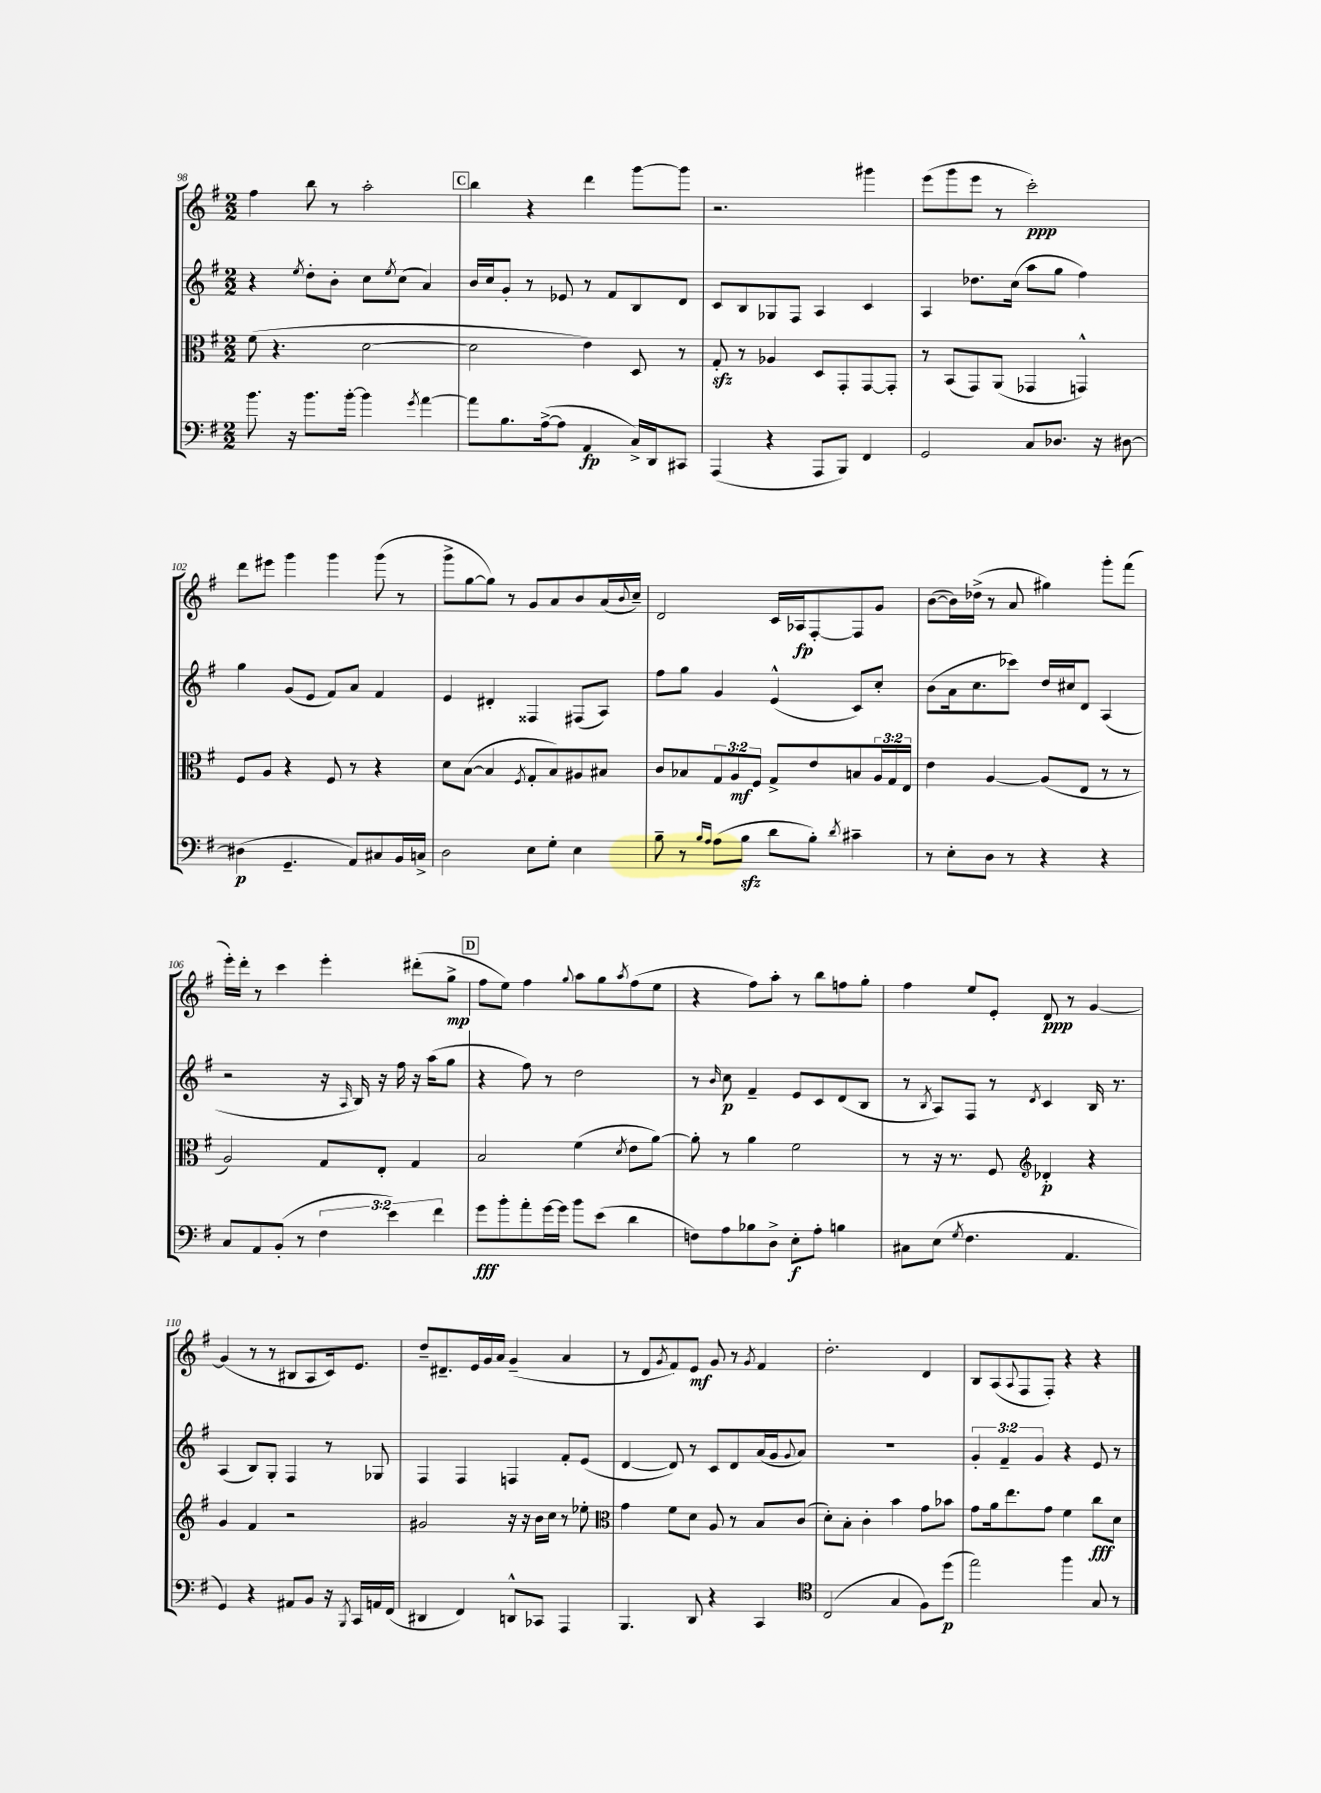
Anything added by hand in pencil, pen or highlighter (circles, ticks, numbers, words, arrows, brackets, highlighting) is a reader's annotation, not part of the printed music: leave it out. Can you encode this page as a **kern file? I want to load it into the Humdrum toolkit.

**kern	**kern	**kern	**kern
*staff4	*staff3	*staff2	*staff1
*clefF4	*clefC3	*clefG2	*clefG2
*k[f#]	*k[f#]	*k[f#]	*k[f#]
*M2/2	*M2/2	*M2/2	*M2/2
8.b	(8f#	4r	4ff#
.	4.r	.	.
16r	.	.	.
.	.	8qee	.
8.b	.	8dd'	8bb
.	.	8b'	8r
[16b'	.	.	.
4b]	[2d	8cc	2aa'
.	.	8qee	.
.	.	(8cc	.
8qg	.	.	.
[4a	.	4a)	.
=	=	=	=
8a]	2d]	16b	4bb
.	.	16cc	.
8.B	.	8g'	.
.	.	8r	4r
([16A^	.	.	.
8A]	.	8e-	.
4AA	4e)	8r	4ddd
.	.	8f#	.
16C^)	8D	8B	[8ggg
16DD	.	.	.
8CC#	8r	8d	8ggg]
=	=	=	=
(4AAA	8G'	8c	2.r
.	8r	8B	.
4r	4A-	8G-	.
.	.	8F#	.
8AAA	8D	4A	.
8BBB)	8GG'	.	.
4FF#	[8GG	4c	4ggg#
.	8GG']	.	.
=	=	=	=
2GG	8r	4A	(8eee
.	(8BB	.	8ggg
.	8GG)	8.dd-	8eee
.	(8AA	.	8r
.	.	(16cc	.
8C	4GG-	8aa	2ccc')
8.D-	.	8gg	.
.	4GG^^)	4ff#)	.
16r	.	.	.
[8D#	.	.	.
=	=	=	=
(4D#]	8F#	4gg	8ddd
.	8A	.	8eee#
4.GG~	4r	(8g	4ggg
.	.	8e	.
.	8F#	8f#)	4ggg
8AA)	8r	8a	.
8C#	4r	4f#	(8ggg
16BB	.	.	8r
16C^	.	.	.
=	=	=	=
2D	8d	4e	8ggg^
.	([8B	.	[8gg
.	4B]	4d#'	8gg])
.	.	.	8r
.	8qF#	.	.
8E	8G'	4F##	8g
8G'	8B)	.	8a
4E	8A#	(8F#	8b
.	8B#	8A)	(16a
.	.	.	8qqb
.	.	.	16cc~)
=	=	=	=
8B~	8c	8ff#	2d
8r	8B-	8gg	.
16qqB	.	.	.
16qqA	.	.	.
(8A	12G	4g	.
.	12A	.	.
8B	.	.	.
.	12F#	.	.
8d	8G^	(4e^^	16c
.	.	.	16A-
8B')	8e	.	[8F#'
8qd	.	.	.
4c#~	8B	8c)	8F#]
.	24A	8cc'	8g
.	24G	.	.
.	24E	.	.
=	=	=	=
8r	4e	(8b	([8b
8E'	.	16a	16b])
.	.	8.cc	(16dd-^
8D	[4A	.	8r
8r	.	8ccc-)	8a
4r	(8A]	16dd	4gg#)
.	.	16cc#	.
.	8E	8d	.
4r	8r	(4A	8ggg'
.	8r	.	(8fff#
=	=	=	=
8C	2A)	2r	16eee')
.	.	.	16ddd'
8AA	.	.	8r
(8BB'	.	.	4ccc
8r	.	.	.
6F#	8G	16r	4eee'
.	.	16qqA	.
.	.	16B)	.
.	8E'	16r	.
6e)	.	.	.
.	.	16ff#	.
.	4G	16r	(8ddd#'
.	.	(16aa	.
6f#	.	.	.
.	.	8gg	8gg^
=	=	=	=
8g	2B	4r	8ff#
8b'	.	.	8ee)
8a'	.	8ff#)	4ff#
[16g	.	8r	.
16g]	.	.	.
.	.	.	8qqgg
8b	(4f#	2dd	8aa
(8e	.	.	8gg
.	8qd	.	8qaa
4d	8e	.	(8ff#
.	[8a)	.	8ee
=	=	=	=
8F)	8a']	8r	4r
.	.	16qqb	.
8A	8r	8cc	.
8B-	4a	4f#~	8ff#)
8D^	.	.	8aa'
8E'	2f#	8e	8r
8A'	.	8c	8bb
4B	.	(8d	8ff
.	.	8B	8gg'
=	=	=	=
8C#	8r	8r	4ff#
.	.	8qB	.
(8E	16r	8A)	.
.	8.r	.	.
8qG	.	.	.
4.F#	.	8F#	8ee
.	8F#	8r	8e'
*	*clefG2	*	*
.	.	8qd	.
.	4d-'	4c	8d
4.AA	.	.	8r
.	4r	16B	[4g
.	.	8.r	.
=	=	=	=
4GG)	4g	(4A	(4g]
4r	4f#	8B)	8r
.	.	8G'	8r
8AA#	2r	4F#	8B#
8BB	.	.	8A
16r	.	8r	16c)
8qBBB	.	.	.
16CC	.	.	8.e
16AA	.	8G-	.
(16FF#	.	.	.
=	=	=	=
4DD#	2g#	4F#	8dd~
.	.	.	8.d#~
4FF#)	.	4F#	.
.	.	.	16e
.	.	.	16g
.	.	.	16a
8DD^^	16r	4F	(4g~
.	16r	.	.
8CC-	16b	.	.
.	16cc	.	.
4AAA	8r	8f#'	4a
.	8ee-'	(8e	.
=	=	=	=
*	*clefC3	*	*
4.BBB	4g	[4d	8r
.	.	.	8d
.	.	.	8qg
.	8f#	8d])	8f#)
8DD	8d	8r	8e
4r	8A	8c	8g
.	8r	8d	8r
.	.	.	8qg
4CC	8B	(16a	4f#
.	.	16g	.
.	.	8qqg	.
.	(8c	8a)	.
=	=	=	=
*clefC4	*	*	*
(2C	8d')	1r	2.dd'
.	8B'	.	.
.	4c'	.	.
4G	4b	.	.
8F#)	8g	.	4d
(8dd	8b-	.	.
=	=	=	=
2ee)	8g	6g'	8B
.	16a	.	(8A
.	.	6f#~	.
.	8.ee	.	.
.	.	.	8qqA
.	.	.	8F#
.	.	6g	.
.	8g	.	8F#')
4ff#	4f#	4r	4r
8G	8cc	8e	4r
8r	8d	8r	.
==	==	==	==
*-	*-	*-	*-
